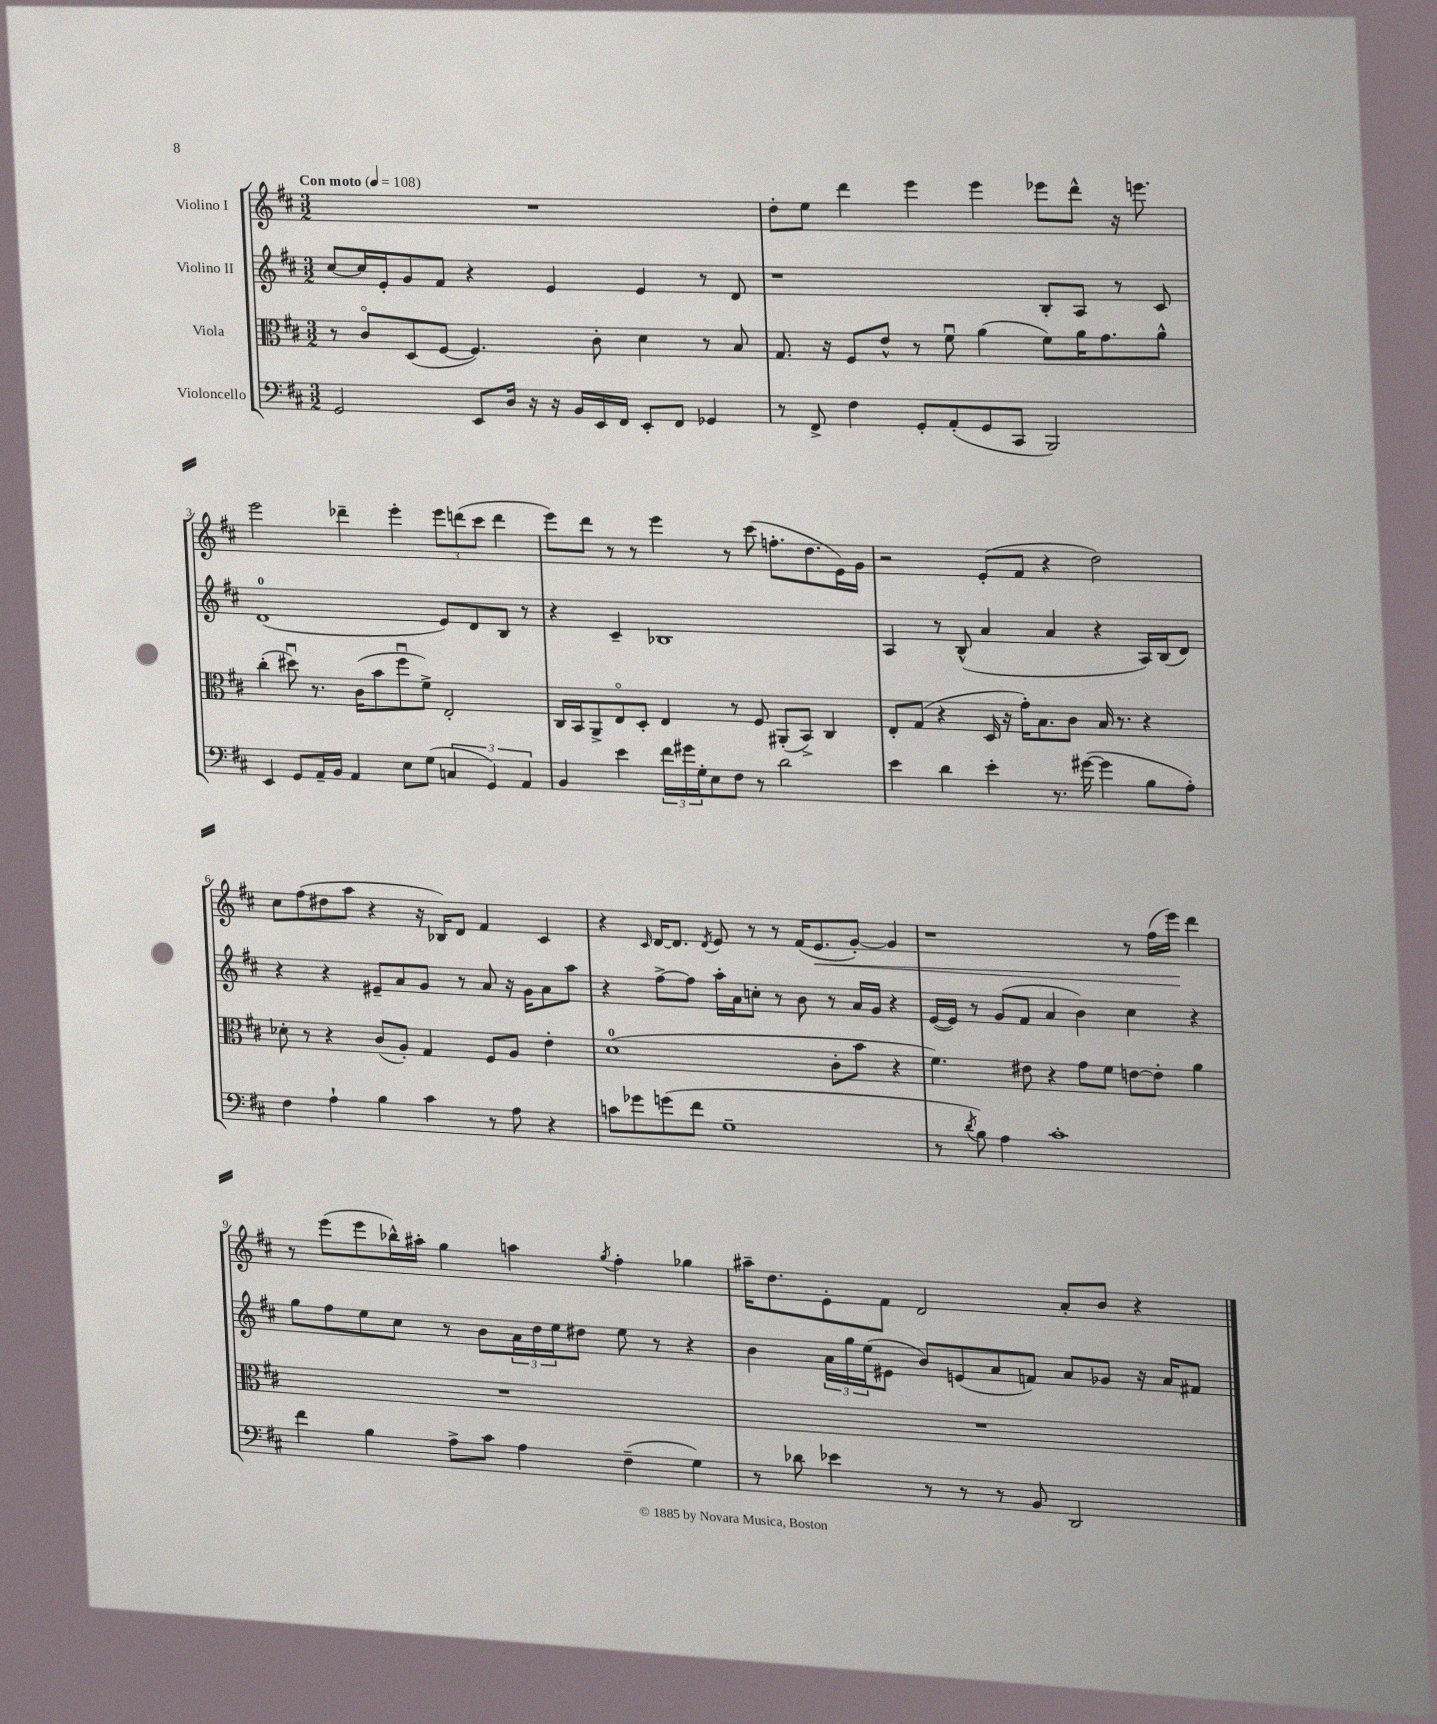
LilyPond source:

<<
\new StaffGroup <<
\new Staff = "s0" \with { instrumentName = "Violino I" } {
    \clef treble \key d \major \numericTimeSignature \time 3/2 \tempo "Con moto" 4 = 108
    R1. |
    d''8-. e''8 d'''4 e'''4 e'''4 ees'''8 d'''8-^ r16 e'''8. |
    e'''2 des'''4-- e'''4-. \tuplet 3/2 { e'''8 d'''8( cis'''8 } d'''4 |
    e'''8) d'''8 r8 r8 e'''4 r8 cis'''8( f''8.-. d''8. e'16) g'16 |
    r2 e'8-.( fis'8 r4 d''2) |
    cis''8 fis''8( dis''8 a''8 r4 r16 bes16) d'8 fis'4 cis'4 |
    r4 \grace { cis'16 } d'16~ d'8. \acciaccatura { d'8 } e'8 r8 r8 fis'16( e'8.\< g'8~-.) g'4 |
    r1 r8 fis''16( e'''16\!) d'''4 |
    r8 e'''8( e'''8 bes''16-^) ais''16-. g''4 a''4 \acciaccatura { g''8 } fis''4-. ges''4 |
    ais''16-- d''8. e'8-. fis'8 d'2 a'8-. b'8 r4 \bar "|." |
}
\new Staff = "s1" \with { instrumentName = "Violino II" } {
    \clef treble \key d \major \numericTimeSignature \time 3/2
    cis''8~ cis''16 e'16-. g'8 fis'8 r4 e'4 e'4 r8 d'8 |
    r1 b8-. a8 r8 cis'8 |
    d'1-0( e'8) d'8 b8 r8 |
    r4 cis'4-- bes1 |
    a4 r8 b8-^( a'4 a'4 r4 a16) b16( d'8) |
    r4 r4 eis'8-- a'8 g'8 r8 a'8 r16 g'16 a'8 a''8 |
    r4 fis''8~-> fis''8 a''16-. a'16 c''8-. r8 b'8 r8 a'16 g'16 r4 |
    e'16~( e'16) r8 g'8( fis'8 a'4 b'4) cis''4 r4 |
    g''8 fis''8 e''8 cis''8 r8 b'8 \tuplet 3/2 { a'16 d''16 e''16 } dis''8 e''8 r8 r4 |
    b'4 \tuplet 3/2 { a'16 g''16 e''16( } eis'8 b'8) e'8( a'8 f'8) a'8 ges'8 r16 a'16 fis'8 \bar "|." |
}
\new Staff = "s2" \with { instrumentName = "Viola" } {
    \clef alto \key d \major \numericTimeSignature \time 3/2
    r8 cis'8\flageolet d8( fis8~ fis4.) cis'8-. d'4 r8 b8 |
    g8. r16 fis8 e'8-^ r8 fis'8\downbow a'4( fis'8) a'16 g'8. a'8-^ |
    cis''4-.( dis''8\downbow) r8. cis'16( b'8 fis''8\downbow fis'8->) e2-. |
    cis16 b,16 a,8-> e8\flageolet d8-. e4 r8 fis8 ais,8-.( b,8->) cis4 |
    e8-. g8( r4 d16 r16 g'16-.) b8. cis'8 b16 r8. r4 |
    des'8-. r8 r4 cis'8( a8-.) g4 fis8 a8 e'4-. |
    d'1-0( cis'8-. b'8 r4 |
    fis'4.) eis'8 r4 g'8 fis'8 e'8~ e'8-. a'4 |
    R1. |
    R1. \bar "|." |
}
\new Staff = "s3" \with { instrumentName = "Violoncello" } {
    \clef bass \key d \major \numericTimeSignature \time 3/2
    g,2 e,8 d16 r16 r16 b,16 e,16 fis,16 e,8-. fis,8 ges,4 |
    r8 fis,8-> fis4 g,8-. a,8-.( g,8 cis,8 b,,2) |
    e,4 g,8 a,16-- b,16 a,4 e8 g8( \tuplet 3/2 { c4 g,4) a,4 } |
    b,4 e'4 \tuplet 3/2 { fis'16 gis'16 g16-. } e8 fis8 r8 d'2 |
    e'4 d'4 e'4-. r8. gis'16~( gis'4 b8 a8-.) |
    fis4 a4-! b4 cis'4 r8 a8 r4 |
    c'8 ges'8 g'8( fis'8 g1-- |
    r8 \acciaccatura { d'8 } b8) a4 cis'1-. |
    fis'4 b4 a8-> cis'8 a4 fis4--( g4) |
    r8 des'8 ees'4 r8 r8 r8 b,8 d,2 \bar "|." |
}
>>
>>
